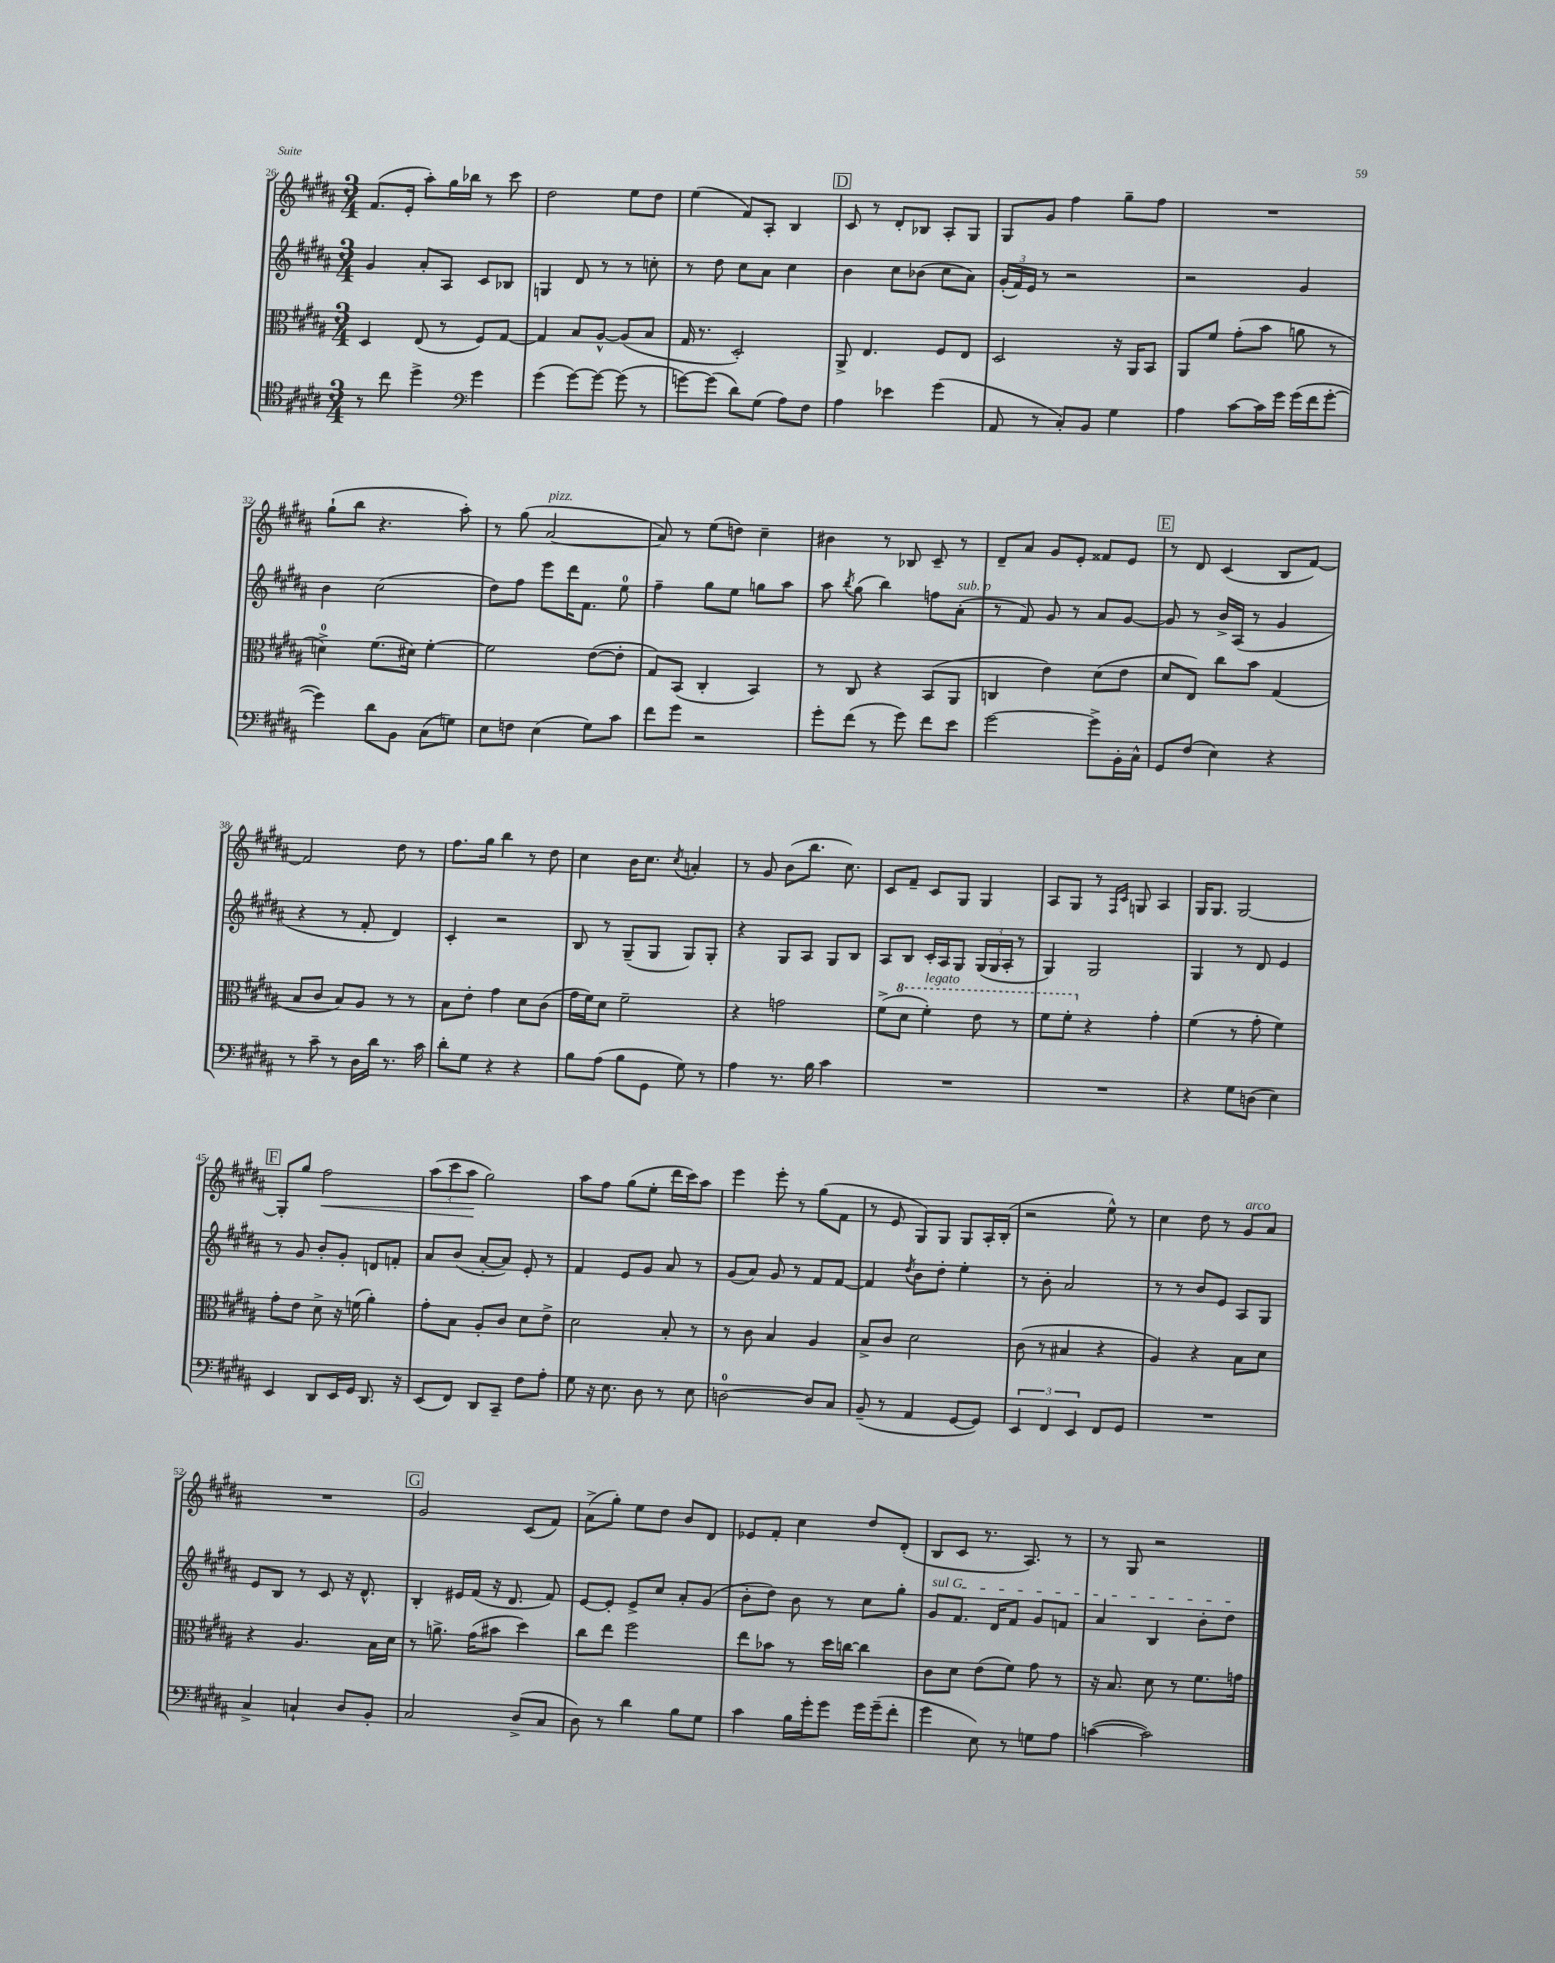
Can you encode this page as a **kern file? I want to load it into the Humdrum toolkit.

**kern	**kern	**kern	**kern	**dynam
*part4	*part3	*part2	*part1	*part1
*staff4	*staff3	*staff2	*staff1	*staff1
*clefC4	*clefC3	*clefG2	*clefG2	*
*k[f#c#g#d#a#]	*k[f#c#g#d#a#]	*k[f#c#g#d#a#]	*k[f#c#g#d#a#]	*
*M3/4	*M3/4	*M3/4	*M3/4	*
=26	=26	=26	=26	=26
8r	4D#/	4g#/	(8.f#/L	.
8cc#\	.	.	.	.
.	.	.	16e'/Jk	.
4dd#^\	(8E/	8a#'/L	8aa#'\L)	.
.	8r	8A#/J	16gg#\L	.
.	.	.	16bb-X\JJ	.
*clefF4	*	*	*	*
4g#\	8F#/L)	8c#/L	8r	.
.	[8G#/J	8B-X/J	8ccc#\	.
=27	=27	=27	=27	=27
(4g#\	4G#/]	4Gn/	2dd#\	.
[8g#\L)	8B/L	8d#/	.	.
8g#\J_	[8A#^^/J	8r	.	.
(8g#\]	(8A#/L]	8r	8ee\L	.
8r	8B/J	8ccn'\	8dd#\J	.
=28	=28	=28	=28	=28
[8gn\L)	16G#/	8r	(4ee\	.
.	8.r	.	.	.
(8g\J]	.	8dd#\	.	.
8d#\L)	2D#'/)	8cc#\L	8f#/L)	.
(8G#\J	.	8a#\J	8A#'/J	.
8A#\L)	.	4cc#\	4B/	.
8F#\J	.	.	.	.
!!LO:REH:place=s1:t=D
=29	=29	=29	=29	=29
4A#\	8AA#^/	4b\	8c#/	.
.	4.E/	.	8r	.
4e-X\	.	8cc#\L	8d#'/L	.
.	.	(8b-X\J	8B-X/J	.
(4g#\	8F#/L	8cc#\L	8A#'/L	.
.	8E/J	8a#\J)	8G#/J	.
=30	=30	=30	=30	=30
8AA#/	2D#/	(24g#'/LL	8G#/L	.
.	.	24f#/)	.	.
.	.	24e/JJ	.	.
8r	.	8r	8g#/J	.
8C#'/L)	.	2r	4ff#\	.
8BB/J	.	.	.	.
4G#\	16r	.	8gg#~\L	.
.	16AA#/KL	.	.	.
.	8BB/J	.	8ff#\J	.
=31	=31	=31	=31	=31
4A#\	8AA#/L	2r	2.r	.
.	8f#/J	.	.	.
[8c#\L	(8g#'\L	.	.	.
16c#\L]	8b\J	.	.	.
16g#\JJ	.	.	.	.
(16g#\LL	8an\	4g#/	.	.
16f#\J	.	.	.	.
[8g#'\J	8r	.	.	.
!!LO:LB:g=z
=32	=32	=32	=32	=32
4g#\])	4dn^\)	4b\	(8gg#`\L	.
.	.	.	8bb\J	.
8d#\L	(8.f#\L	(2cc#\	4.r	.
8BB\J	.	.	.	.
.	16d#X\Jk)	.	.	.
(8C#\L	[4f#'\	.	.	.
8Gn\J)	.	.	8aa#'\)	.
=33	=33	=33	=33	=33
8E\L	2f#\]	8dd#\L)	8r	.
8Fn\J	.	8ff#\J	(8gg#\	.
!	!	!	!LO:TX:a:i:t=pizz.	!
(4E\	.	8eee\L	[2a#/	.
.	.	16ddd#\K	.	.
.	.	8.f#\J	.	.
8G#\L)	([8e\L	.	.	.
8c#\J	8e'\J]	8ee\	.	.
=34	=34	=34	=34	=34
8f#\L	8G#/L)	4ff#~\	8a#/])	.
8g#\J	(8BB/J	.	8r	.
2r	4C#'/	8gg#\L	(8ee\L	.
.	.	8ee\J	8ddn\J)	.
.	4BB/)	8ggn\L	4cc#~\	.
.	.	8aa#\J	.	.
=35	=35	=35	=35	=35
8g#'\L	8r	8aa#\	4b#X\	.
.	.	8qbb/	.	.
(8f#\J	8C#/	(8gg#\	.	.
8r	4r	4bb\)	8r	.
8g#\)	.	.	8B-X/	.
8f#\L	(8BB/L	8ffn\L	8c#~/	.
!	!	!LO:TX:a:i:t=sub. p	!	!
8e\J	8AA#/J	(8a#'\J	8r	.
=36	=36	=36	=36	=36
[2g#\	4Cn/	8r	8d#~/L	.
.	.	8f#/)	8a#/J	.
.	4e\)	8g#/	8g#/L	.
.	.	8r	8e'/J	.
8g#^\L]	(8d#\L	8a#/L	8f##X/L	.
16BB'\L	8e\J	[8g#/J	8e/J	.
16C#^^\JJ	.	.	.	.
!!LO:REH:place=s1:t=E
=37	=37	=37	=37	=37
8GG#/L	8d#/L	8g#/]	8r	.
(8F#/J	8E/J)	8r	8d#/	.
4E\)	8cc#\L	16b^/LL	(4c#/	.
.	.	(16A#/JJ	.	.
.	8b\J	8r	.	.
4r	(4G#/	4g#/	8B/L	.
.	.	.	[8f#/J)	.
!!LO:LB:g=z
=38	=38	=38	=38	=38
8r	8B/L	4r	2f#/]	.
8c#~\	8c#/J	.	.	.
8r	8B/L)	8r	.	.
16D#\LL	8A#/J	8f#'/	.	.
16d#\JJ	.	.	.	.
8.r	8r	4d#/)	8dd#\	.
.	8r	.	8r	.
16c#\	.	.	.	.
=39	=39	=39	=39	=39
8d#'\L	8B\L	4c#'/	8.ff#\L	.
8G#\J	8e'\J	.	.	.
.	.	.	16gg#\Jk	.
4r	4g#\	2r	4bb\	.
4r	8d#\L	.	8r	.
.	(8c#\J	.	8dd#\	.
=40	=40	=40	=40	=40
8B\L	16g#\LL	8B/	4cc#\	.
.	16f#\J)	.	.	.
(8A#\J	8d#\J	8r	.	.
8B\L	2f#~\	(8G#~/L	16b\KL	.
.	.	.	8.cc#\J	.
8GG#\J	.	8G#/J	.	.
.	.	.	8qcc#/	.
8G#\)	.	8G#/L)	4an'/	.
8r	.	8G#'/J	.	.
=41	=41	=41	=41	=41
4A#\	4r	4r	8r	.
.	.	.	8g#/	.
8.r	2gn\	8G#/L	(8b\L	.
.	.	8A#/J	8.bb\J	.
16B\	.	.	.	.
4c#\	.	8G#/L	.	.
.	.	.	8.cc#\)	.
.	.	8B/J	.	.
=42	=42	=42	=42	=42
2.r	(8f#^\L	8A#/L	8c#/L	.
*	*8va	*	*	*
.	8dd#\J	8B/J	8f#~/J	.
!	!LO:TX:a:i:t=legato	!	!	!
.	4ff#'\)	16c#'/LL	8c#/L	.
.	.	16A#/J	.	.
.	.	8G#/J	8G#/J	.
.	8ee\	(24G#/LL	4G#/	.
.	.	24G#/	.	.
.	.	24A#'/JJ	.	.
.	8r	8r	.	.
=43	=43	=43	=43	=43
2.r	8ff#\L	4G#/)	8A#/L	.
.	8ff#'\J	.	8G#/J	.
*	*X8va	*	*	*
.	4r	2G#/	8r	.
.	.	.	16qqF#/LL	.
.	.	.	16qqc#/JJ	.
.	.	.	8Gn/	.
.	4g#'\	.	4A#/	.
=44	=44	=44	=44	=44
4r	(4f#\	4G#/	16G#/KL	.
.	.	.	8.G#/J	.
8G#\L	8r	8r	[2G#/	.
(8Dn\J	8g#'\	8d#/	.	.
4E\)	4f#\)	4e/	.	.
!!LO:LB:g=z
!!LO:REH:place=s1:t=F
=45	=45	=45	=45	=45
4EE/	8g#'\L	8r	8G#'/L]	.
.	8e\J	8g#/	8gg#/J	.
!	!	!	!	!LO:HP:b
8DD#/L	8d#^\	8b'/L	2ff#\	<
16EE/L	16r	8g#'/J	.	.
16GG#/JJ	(16fn\	.	.	.
8.DD#/	4a#'\)	8dn/L	.	.
.	.	8fn'/J	.	.
16r	.	.	.	.
=46	=46	=46	=46	=46
(8EE/L	8g#'\L	8a#/L	(12aa#\L	.
.	.	.	12ccc#\	.
8FF#/J)	8B\J	(8b/J	.	.
.	.	.	12aa#\J	.
8DD#/L	8A#'/L	[8a#'/L	2gg#\)	[
8CC#~/J	8c#/J	8a#/J])	.	.
8F#\L	8d#\L	8e'/	.	.
8A#'\J	8e^\J	8r	.	.
=47	=47	=47	=47	=47
8G#\	2d#\	4f#/	8aa#\L	.
16r	.	.	8ff#\J	.
8.E\	.	.	.	.
.	.	8e/L	(8gg#\L	.
8D#\	.	8g#/J	8ee'\J	.
8r	8B'/	8a#/	16ddd#\LL	.
.	.	.	16ccc#\J)	.
8E\	8r	8r	8aa#\J	.
=48	=48	=48	=48	=48
[2Dn\	8r	(8g#/L	4eee\	.
.	8c#\	8a#/J)	.	.
.	4B/	8g#/	8eee'\	.
.	.	8r	8r	.
8D/L]	4A#/	8f#/L	(8gg#\L	.
8C#/J	.	[8f#/J	8f#\J	.
=49	=49	=49	=49	=49
(8BB~/	8B^/L	4f#/]	8r	.
8r	8c#/J	.	8e/	.
.	.	8qdd#/	.	.
4AA#/	2d#\	8b\L	8G#/L)	.
.	.	8dd#'\J	8G#/J	.
[8GG#/L	.	4ee'\	8G#/L	.
8GG#/J])	.	.	16A#'/L	.
.	.	.	(16B'/JJ	.
=50	=50	=50	=50	=50
6EE/	(8c#\	8r	2r	.
.	8r	8b'\	.	.
6FF#/	.	.	.	.
.	4B#X/	2a#/	.	.
6EE/	.	.	.	.
8FF#/L	4r	.	8ee^^\)	.
8GG#/J	.	.	8r	.
=51	=51	=51	=51	=51
2.r	4A#/)	8r	4cc#\	.
.	.	8r	.	.
.	4r	8b/L	8dd#\	.
.	.	8e/J	8r	.
!	!	!	!LO:TX:a:i:t=arco	!
.	8B\L	8A#/L	8g#/L	.
.	8d#\J	8G#/J	8a#/J	.
!!LO:LB:g=z
=52	=52	=52	=52	=52
4C#^/	4r	8e/L	2.r	.
.	.	8B/J	.	.
4Cn`/	4.A#/	8r	.	.
.	.	8c#/	.	.
8D#/L	.	16r	.	.
.	.	8.d#^^/	.	.
8BB'/J	16B\LL	.	.	.
.	16d#\JJ	.	.	.
!!LO:REH:place=s1:t=G
=53	=53	=53	=53	=53
2C#/	8r	4B'/	2g#/	.
.	8.an^\	.	.	.
.	.	16e#X/LL	.	.
.	(16g#\KL	(16f#/JJ	.	.
.	8b#X\J	16r	.	.
.	.	8.d#/	.	.
(8D#^/L	4dd#\)	.	(8c#/L	.
8C#/J	.	8f#/)	8f#/J)	.
=54	=54	=54	=54	=54
8D#\)	8cc#\L	[8e/L	(8a#^\L	.
8r	8ee\J	8e'/J]	8gg#'\J)	.
4d#\	2ff#\	8e^/L	8ee\L	.
.	.	8cc#/J	8dd#\J	.
8B\L	.	8a#'/L	8b/L	.
8G#\J	.	(8g#/J	8d#/J	.
=55	=55	=55	=55	=55
4c#\	8ee\L	8b'\L	8e-X/L	.
.	8b-X\J	8dd#\J)	8f#'/J	.
16B\LL	8r	8b\	4cc#\	.
16g#'\J	.	.	.	.
8g#\J	16dd#\LL	8r	.	.
.	[16ccn\JJ	.	.	.
16g#\LL	4cc\]	8cc#\L	8dd#/L	.
(16g#~\J	.	.	.	.
8f#'\J	.	8gg#'\J	(8d#'/J	.
=56	=56	=56	=56	=56
!	!	!LO:TX:a:i:t=sul G	!	!
4g#\	8c#\L	8g#/L	8B/L	.
.	8d#\J	8.f#/J	8c#/J	.
8E\)	(8e\L	.	8.r	.
.	.	16d#/KL	.	.
8r	8f#\J)	8f#/J	.	.
.	.	.	8.A#/)	.
8Gn\L	8g#\	8g#/L	.	.
8A#\J	8r	8fn/J	8r	.
=57	=57	=57	=57	=57
([4cn\	16r	4a#/	8r	.
.	8.B/	.	.	.
.	.	.	8G#/	.
2c\])	8d#\	4B/	2r	.
.	8r	.	.	.
.	8.f#\L	8b'\L	.	.
.	.	8dd#\J	.	.
.	16gn\Jk	.	.	.
==	==	==	==	==
*-	*-	*-	*-	*-
